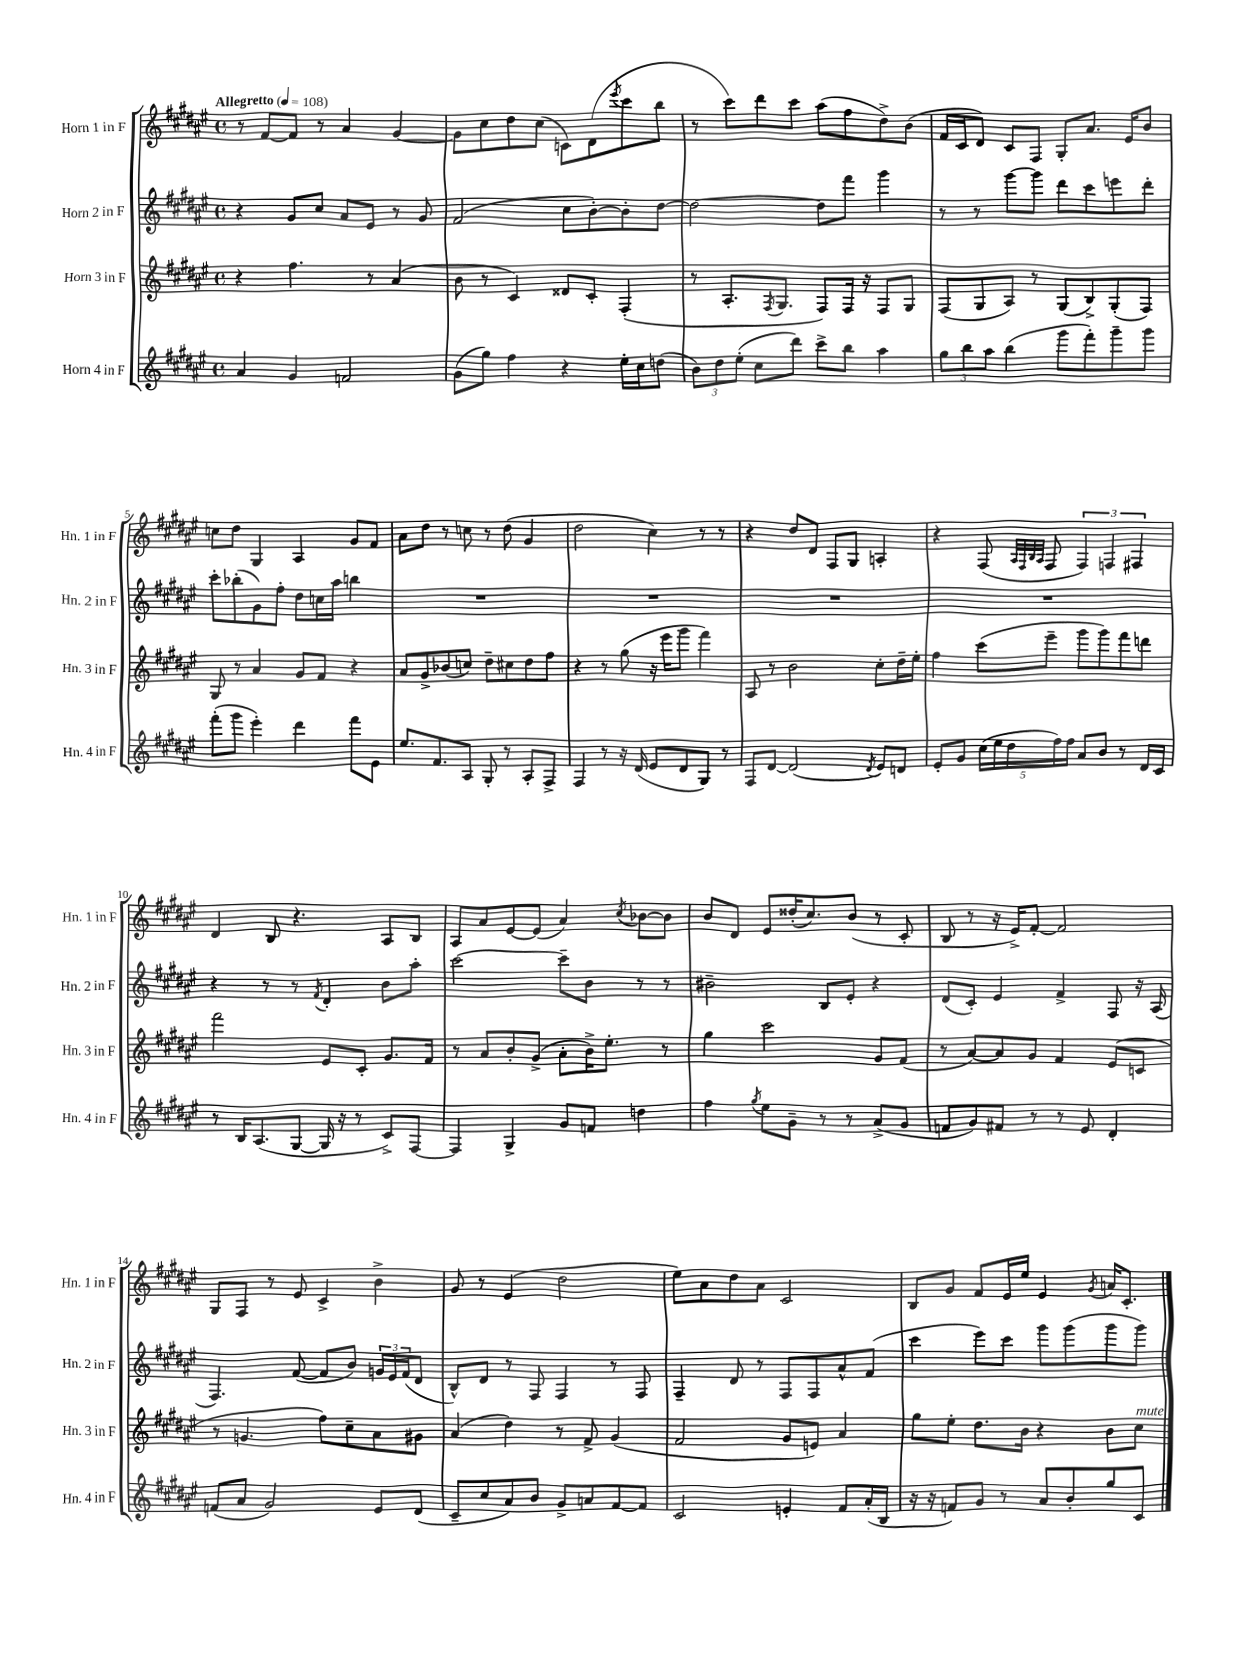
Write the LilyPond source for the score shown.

<<
\new StaffGroup <<
\new Staff = "s0" \with { instrumentName = "Horn 1 in F" shortInstrumentName = "Hn. 1 in F" } {
    \clef treble \key fis \major \defaultTimeSignature \time 4/4 \tempo "Allegretto" 4 = 108
    r8 fis'8~ fis'8 r8 ais'4 gis'4~ |
    gis'8 cis''8 dis''8 cis''8( c'8) dis'8( \acciaccatura { eis'''8 } cis'''8 b''8 |
    r8 cis'''8) dis'''8 cis'''8 ais''8( fis''8 dis''8->) b'8( |
    fis'16 cis'16 dis'8) cis'8 fis8 gis8-. ais'8. eis'16 b'8 |
    c''8 dis''8 gis4 ais4 gis'8 fis'8 |
    ais'8 dis''8 r8 c''8 r8 dis''8( gis'4 |
    dis''2 cis''4) r8 r8 |
    r4 dis''8 dis'8 fis8 gis8 a4-. |
    r4 fis8( \grace { ais32 fis32 b32 ais32 } fis8 \tuplet 3/2 { fis4) f4 fis4 } |
    dis'4 b8 r4. ais8 b8 |
    ais8 ais'8 eis'8~ eis'8( ais'4) \acciaccatura { cis''8 } bes'8~ bes'8 |
    b'8 dis'8 eis'8 disis''16-.( cis''8.) b'8( r8 cis'8-. |
    b8 r8 r16 eis'16->) fis'8~-. fis'2 |
    gis8 fis8 r8 eis'8 cis'4-> b'4-> |
    gis'8 r8 eis'4( dis''2 |
    eis''8) ais'8 dis''8 ais'8 cis'2 |
    b8 gis'8 fis'8 eis'16 eis''16 eis'4 \acciaccatura { gis'8 } a'16 cis'8.-. \bar "|." |
}
\new Staff = "s1" \with { instrumentName = "Horn 2 in F" shortInstrumentName = "Hn. 2 in F" } {
    \clef treble \key fis \major \defaultTimeSignature \time 4/4
    r4 gis'8 cis''8 ais'8 eis'8 r8 gis'8 |
    fis'2( cis''8 b'8~-.) b'8-. dis''8~ |
    dis''2~ dis''8 fis'''8 gis'''4 |
    r8 r8 gis'''8~ gis'''8 dis'''8 cis'''8 e'''8 dis'''8-. |
    cis'''8-. bes''8-.( gis'8) fis''8-. dis''8 c''16 ais''16 b''4 |
    R1 |
    R1 |
    R1 |
    R1 |
    r4 r8 r8 \acciaccatura { fis'8 } dis'4-. b'8 ais''8-. |
    cis'''2~ cis'''8-- b'8 r8 r8 |
    bis'2-- b8 eis'8-. r4 |
    dis'8( cis'8-.) eis'4 fis'4-> fis8 r16 ais16( |
    fis4.) fis'8~( fis'8 b'8) \tuplet 3/2 { g'16 eis'16 fis'16( } dis'8 |
    b8-^) dis'8 r8 fis8 fis4 r8 fis8 |
    fis4-- dis'8 r8 fis8 fis8 ais'8-^ fis'8( |
    cis'''4 eis'''8) cis'''8 gis'''8 gis'''8( gis'''8 gis'''8) \bar "|." |
}
\new Staff = "s2" \with { instrumentName = "Horn 3 in F" shortInstrumentName = "Hn. 3 in F" } {
    \clef treble \key fis \major \defaultTimeSignature \time 4/4
    r4 fis''4. r8 ais'4( |
    b'8 r8 cis'4) disis'8 cis'8-. fis4-.( |
    r8 ais8.-. \acciaccatura { fis8 } gis8. fis8) fis16 r16 fis8 gis8 |
    fis8( gis8 ais8) r8 gis8( b8->) gis8-.( fis8) |
    gis8 r8 ais'4 gis'8 fis'8 r4 |
    ais'8 gis'8-> bes'8( c''8) dis''8-- cis''8 dis''8 fis''8 |
    r4 r8 gis''8( r16 eis'''16 gis'''8 fis'''4) |
    ais8 r8 b'2 cis''8-. dis''16-- eis''16-. |
    fis''4 cis'''8( eis'''8-- gis'''8 gis'''8) fis'''8 d'''8 |
    fis'''2 eis'8 cis'8-. gis'8. fis'16 |
    r8 ais'8 b'8-. gis'8->( ais'8-. b'16->) eis''8.-. r8 |
    gis''4 cis'''2 gis'8 fis'8( |
    r8 ais'8~) ais'8 gis'8 fis'4 eis'8( c'8 |
    r8 g'4. fis''8) cis''8-- ais'8 gis'8 |
    ais'4( dis''4) r8 fis'8-> gis'4( |
    fis'2 gis'8 e'8) ais'4 |
    gis''8 eis''8-. dis''8. b'16 r4 b'8 cis''8^\markup { \italic "mute" } \bar "|." |
}
\new Staff = "s3" \with { instrumentName = "Horn 4 in F" shortInstrumentName = "Hn. 4 in F" } {
    \clef treble \key fis \major \defaultTimeSignature \time 4/4
    ais'4 gis'4 f'2 |
    gis'8( gis''8) fis''4 r4 eis''16-. cis''16 d''8( |
    \tuplet 3/2 { b'8) dis''8 eis''8-.( } cis''8 dis'''8) cis'''8-> b''8 ais''4 |
    \tuplet 3/2 { gis''8 b''8 ais''8 } b''4( gis'''8 fis'''8-.) gis'''8-- gis'''8 |
    fis'''8-.( gis'''8 eis'''4-.) dis'''4 fis'''8 eis'8 |
    eis''8. fis'8. ais8 gis8-. r8 ais8-. fis8-> |
    fis4 r8 r16 dis'16( eis'8 dis'8 gis8) r8 |
    fis8 dis'8~ dis'2( \acciaccatura { dis'8 } eis'8) d'8 |
    eis'8-. gis'8 \tuplet 5/4 { cis''16( eis''16 dis''16 fis''16) fis''16 } ais'8 b'8 r8 dis'16 cis'16 |
    r8 b16 ais8.( gis8~ gis16 r16 r8 cis'8->) fis8~ |
    fis4 gis4-> gis'8 f'8 d''4 |
    fis''4 \acciaccatura { gis''8 } eis''8 gis'8-- r8 r8 ais'8->( gis'8 |
    f'8 gis'8) fis'8 r8 r8 eis'8 dis'4-. |
    f'8( ais'8 gis'2) eis'8 dis'8( |
    cis'8-- cis''8 ais'8) b'8 gis'8-> a'8 fis'8~ fis'8 |
    cis'2 e'4-. fis'8 ais'16-.( b16 |
    r16 r16 f'8) gis'8 r8 ais'8 b'8-. gis''8 cis'8 \bar "|." |
}
>>
>>
